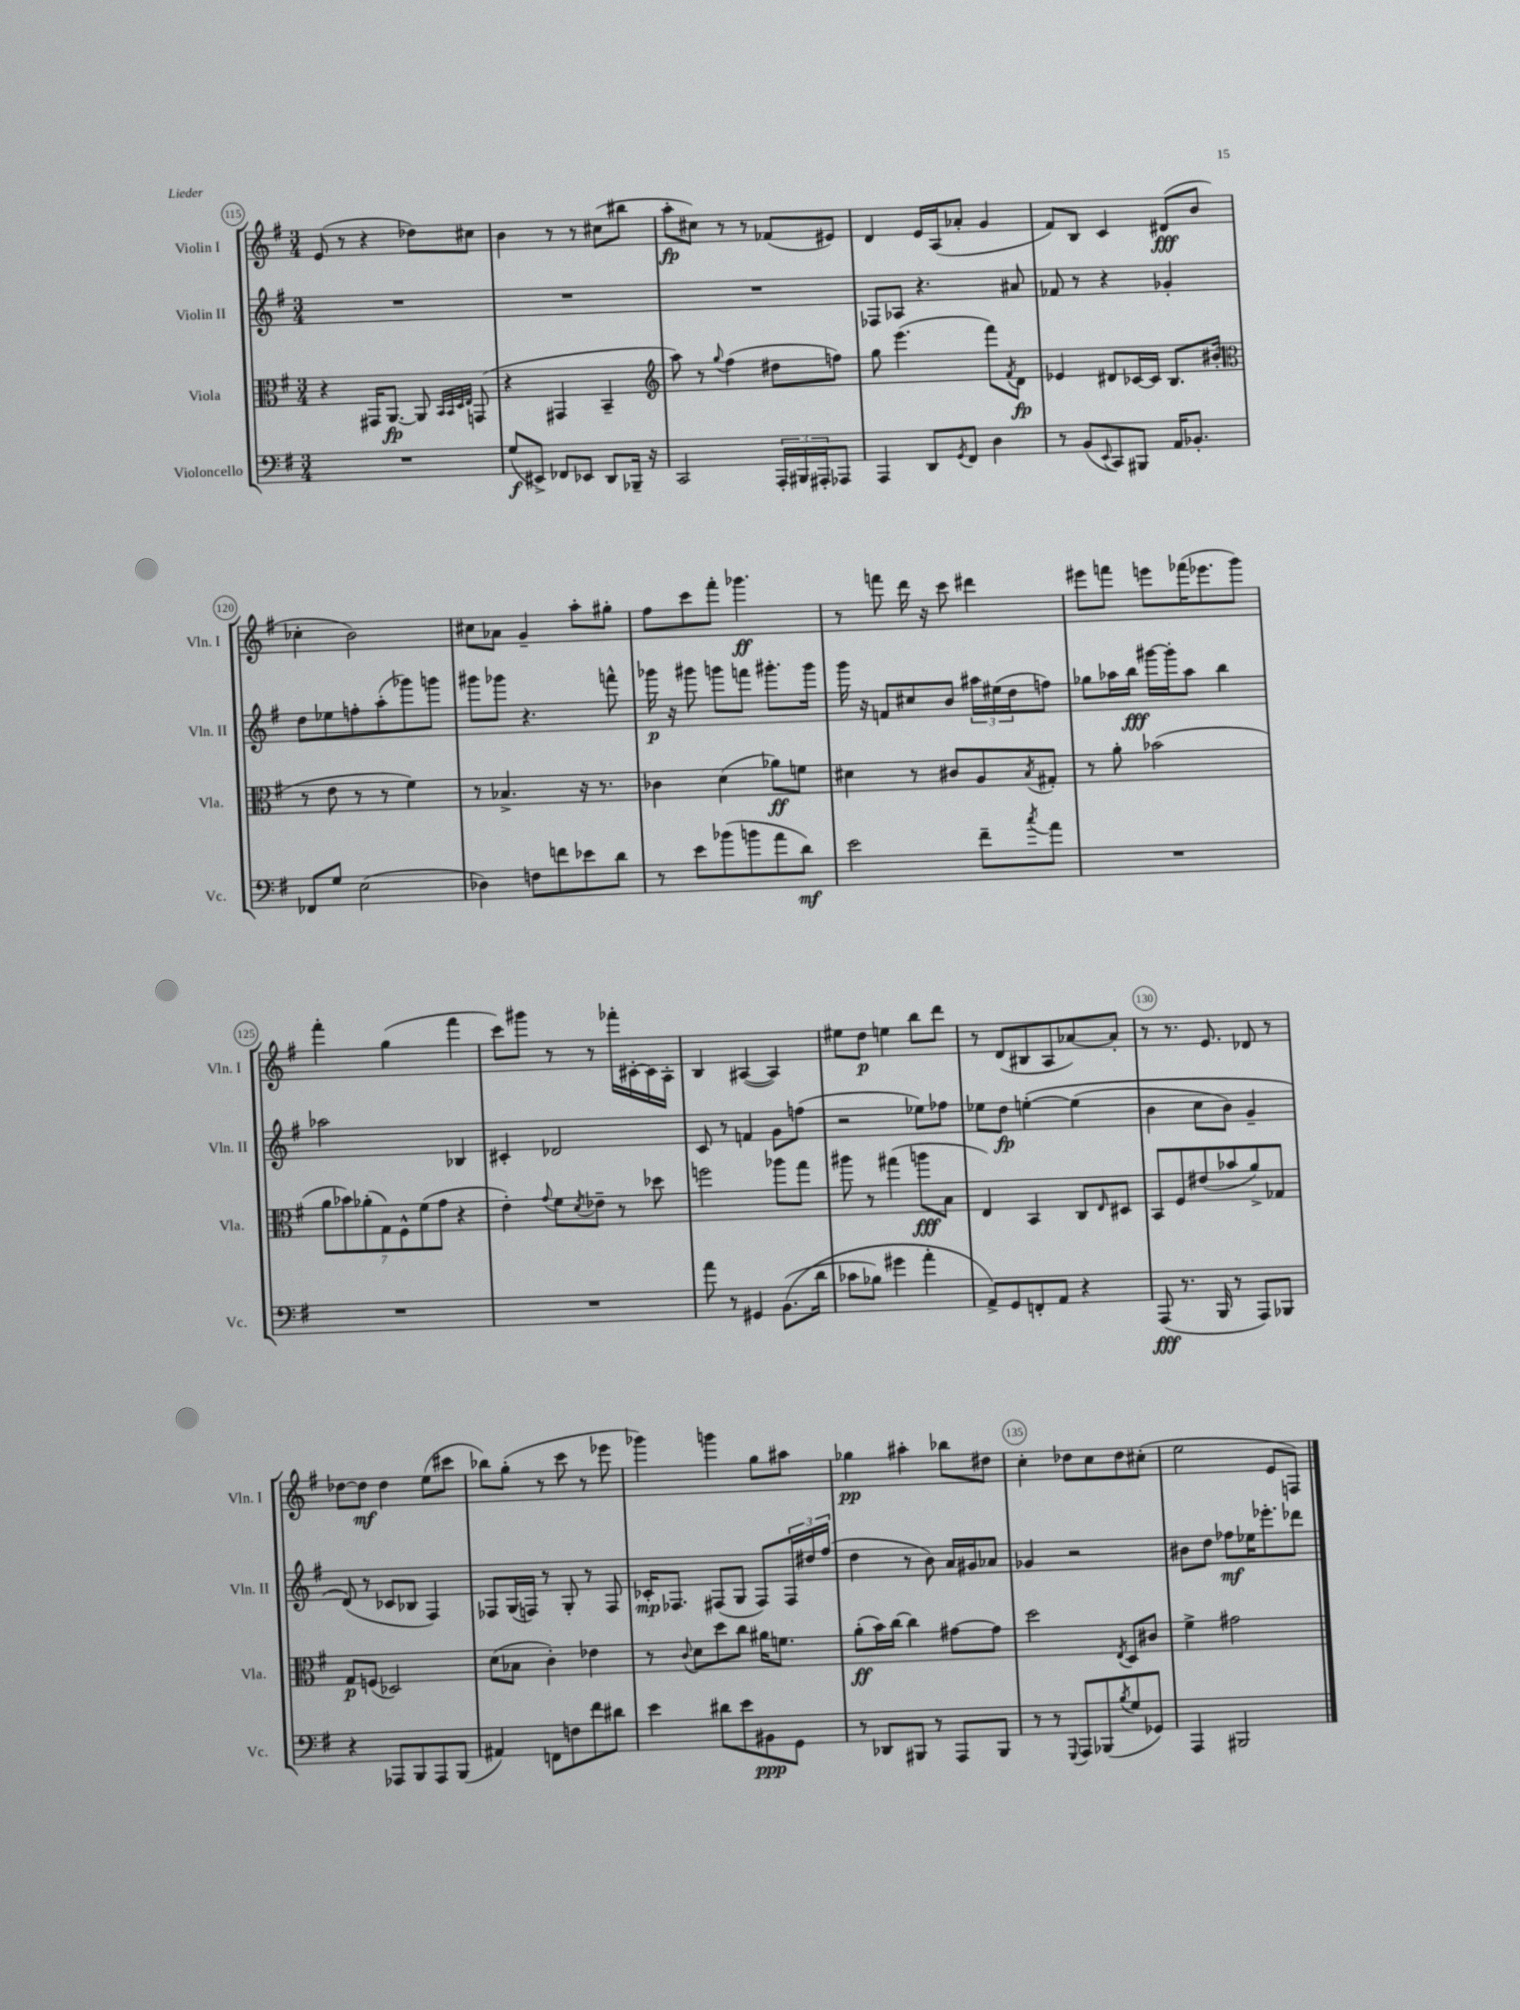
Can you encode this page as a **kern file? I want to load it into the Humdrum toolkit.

**kern	**kern	**kern	**kern
*staff4	*staff3	*staff2	*staff1
*clefF4	*clefC3	*clefG2	*clefG2
*k[f#]	*k[f#]	*k[f#]	*k[f#]
*M3/4	*M3/4	*M3/4	*M3/4
2.r	4r	2.r	(8e
.	.	.	8r
.	16GG#	.	4r
.	[8.AA	.	.
.	8AA]	.	8dd-)
.	32qqBB	.	.
.	32qqBB	.	.
.	32qqD	.	.
.	32qqE	.	.
.	(8GG	.	8cc#
=	=	=	=
(8G	4r	2.r	4b
8EE#^)	.	.	.
8FF-	4GG#	.	8r
8EE-	.	.	8r
8DD	4BB~	.	(8cc#
16BBB-~	.	.	8bb#
16r	.	.	.
=	=	=	=
*	*clefG2	*	*
2CC	8aa)	2.r	8aa'
.	8r	.	8cc#)
.	8qqgg	.	.
.	(4ff#	.	8r
.	.	.	8r
24AAA'	8dd#	.	(8f-
24BBB#	.	.	.
24AAA#'	.	.	.
8AAA-	8ff)	.	8e#)
=	=	=	=
4AAA	8gg	8F-	4d
.	(4.eee	8A-	.
8DD	.	4.r	16e
.	.	.	(16A
8qGG	.	.	.
8FF#	.	.	8a-'
4D	8fff#)	.	4g
.	8qf#	.	.
.	8d	8a#	.
=	=	=	=
8r	4e-	8f-	8f#)
(8BB	.	8r	8B
8qqEE	.	.	.
8CC)	8d#	4r	4c
8BBB#	[16c-	.	.
.	16c-]	.	.
16AA	8.B	4g-'	(8d#
8.BB-'	.	.	.
.	.	.	8b
.	(16b#'	.	.
=	=	=	=
*	*clefC3	*	*
8FF-	8r	8dd	4cc-'
8G	8e	8ee-	.
(2E	8r	8ff'	2b)
.	8r	(8aa'	.
.	4f#)	8ggg-)	.
.	.	8ggg	.
=	=	=	=
4D-)	8r	8ggg#	8cc#
.	4.B-^	8ggg-	8a-
8F	.	4.r	4g~
8f	.	.	.
8e-	16r	.	8aa'
.	8.r	.	.
8d	.	8fff^^	8gg#'
=	=	=	=
8r	4c-	16ggg-	8ff#
.	.	16r	.
8e	.	8ggg#	8ccc
(8b-	(4d	8ggg	8fff#'
8b	.	8fff	4.ggg-
8a	8a-)	8.ggg#'	.
8d)	8f	.	.
.	.	16ggg#	.
=	=	=	=
2e	4d#	16ggg	8r
.	.	16r	.
.	.	8f	8fff
.	8r	8cc#	16ddd
.	.	.	16r
.	8c#	8b	8ccc
8f#~	8A	24aa#	4ddd#
.	.	(24ee#	.
.	.	24dd	.
8qcc	8qB	.	.
8a	8G#'	8ff)	.
=	=	=	=
2.r	8r	8gg-	8eee#
.	8a'	16aa-	8fff
.	.	16bb	.
.	(2b-	[16ggg#	8eee
.	.	16ggg#']	.
.	.	8aa-	(16fff-
.	.	.	8.eee-
.	.	4bb	.
.	.	.	8ggg)
=	=	=	=
2.r	14a	2aa-	4fff#'
.	14b-)	.	.
.	(14a-'	.	.
.	14G)	.	.
.	.	.	(4gg
.	14F#^^	.	.
.	(14f#	.	.
.	14g	.	.
.	4r	4B-	4fff#
=	=	=	=
2.r	4e')	4c#'	8ccc)
.	.	.	8ggg#
.	8qqg	.	.
.	8f#	2d-	8r
.	8qd	.	.
.	8e-~	.	8r
.	8r	.	16fff-'
.	.	.	[16c#'
.	8dd-	.	16c#]
.	.	.	16A'
=	=	=	=
8a	2ff	8c	4B
8r	.	8r	.
4GG#	.	4f	([4A#
&((8.BB	8aa-	8g	4A#])
.	8gg	(8ff	.
16d	.	.	.
=	=	=	=
8c-	8aa#	2r	8ee#
8B-)	8r	.	8dd
4g#	(4gg#	.	4ee
4a'	8aa	8ee-)	8bb
.	8B	8ff-	8ddd
=	=	=	=
8AA^&)	4E)	8ee-	8r
8GG	.	8dd	(8d
8FF'	4BB	&([4ee'	8B#
8AA	.	.	8A
4r	8C	(4ee]	[8a-)
.	16qqE	.	.
.	8D#	.	8a-']
=	=	=	=
(8AAA	8BB	4b	8r
8.r	8F#	.	8.r
.	(8e#	8cc	.
16BBB	.	.	8.e
8r	8b-	8b)	.
8AAA)	8a^)	4g~	8d-
8BBB-	8G-	.	8r
=	=	=	=
4r	8G	(8d&)	[8dd-
.	(8F	8r	8dd-]
8AAA-	2D-)	8c-	4dd-
8BBB	.	8B-	.
8AAA-	.	4F#)	(8ee
(8BBB	.	.	8ccc#
=	=	=	=
4AA#)	(8d	8F-	8bb-)
.	8B-	(16G	(8gg'
.	.	16F)	.
8FF	4c')	8r	8r
8F	.	8G'	8ccc
8f#	4e-	8r	8r
8d#	.	8F	8eee-
=	=	=	=
4e	8r	16c-'	4ggg-)
.	.	8.F-	.
.	8qqc	.	.
.	8d	.	.
8d#	8dd	(8F#	4ggg
8e	8cc	8G	.
8BB#	16a#	8F#)	8gg
.	8.f	.	.
8GG	.	24F#	8aa#
.	.	24dd#	.
.	.	(24ff#	.
=	=	=	=
8r	(8a'	4dd	4gg-
8DD-	16b)	.	.
.	[16cc	.	.
8BBB#	4cc]	8r	4aa#'
8r	.	8b)	.
8AAA	[8g#	16a	8bb-
.	.	16g#	.
8BBB#	8g#]	8a-	8dd#
=	=	=	=
8r	2dd	4g-	4cc'
8r	.	.	.
8qqGGG	.	.	.
8AAA	.	2r	8dd-
(8BBB-	.	.	8cc
8qB	8qE	.	.
8G	8D	.	8dd-
8GG-)	8c#	.	(8cc#'
=	=	=	=
4AAA	4f#^	8b#	2ee
.	.	8dd	.
2BBB#	2g#	8ff-	.
.	.	16ee-	.
.	.	8.eee-'	.
.	.	.	8e
.	.	8ddd-	8F)
==	==	==	==
*-	*-	*-	*-
